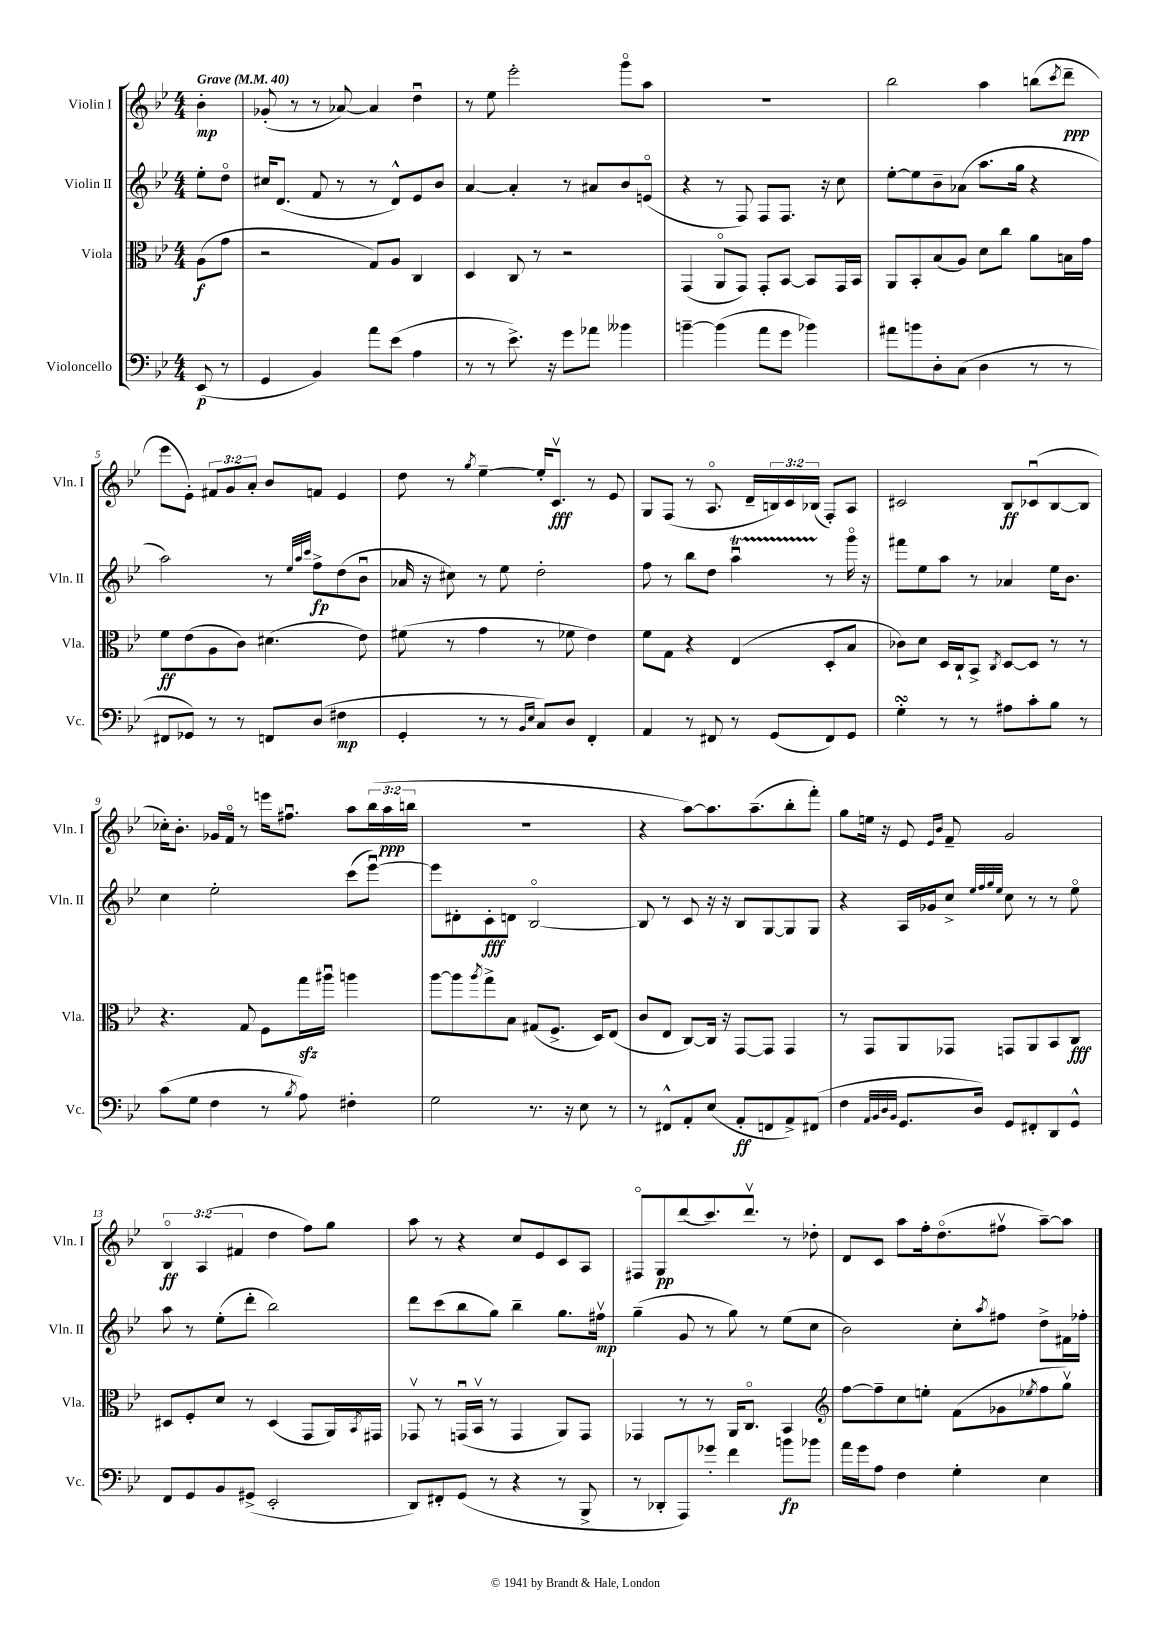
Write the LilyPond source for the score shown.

<<
\new StaffGroup <<
\new Staff = "s0" \with { instrumentName = "Violin I" shortInstrumentName = "Vln. I" } {
    \clef treble \key bes \major \numericTimeSignature \time 4/4 \override Staff.TupletNumber.text = #tuplet-number::calc-fraction-text \partial 4 \tempo "Grave" 4 = 40
    bes'4-.\mp |
    ges'8-.( r8 r8 aes'8~) aes'4 d''4\downbow |
    r8 ees''8 ees'''2-. g'''8\flageolet a''8 |
    R1 |
    bes''2 a''4 b''8( \acciaccatura { c'''8 } d'''8--\ppp |
    ees'''8 ees'8-.) \tuplet 3/2 { fis'8 g'8 a'8-. } bes'8 f'8 ees'4 |
    d''8 r8 \acciaccatura { g''8 } ees''4~-- ees''16-. c'8.\upbow\fff r8 ees'8 |
    g8 f8( r8 a8.\flageolet d'16-- \tuplet 3/2 { b16) c'16 bes16( } f8-.) a8 |
    cis'2 bes8\ff ces'8\downbow( bes8~ bes8 |
    ces''16-.) bes'8.-. ges'16 f'16\flageolet r8 e'''16 fis''8.\downbow a''8 \tuplet 3/2 { bes''16( a''16\ppp b''16 } |
    R1 |
    r4 a''8~) a''8. a''8.--( bes''8-. f'''8-.) |
    g''8 e''16 r16 ees'8 \grace { ees'16 bes'16 } f'8-- g'2 |
    \tuplet 3/2 { bes4\flageolet\ff a4( fis'4 } d''4 f''8) g''8 |
    a''8 r8 r4 c''8 ees'8 c'8 a8 |
    fis8\flageolet g8\pp d'''8( c'''8.) d'''8.\upbow r8 des''8-. |
    d'8 c'8 a''8 f''16-. d''8.\flageolet( fis''8\upbow a''8~--) a''8 \bar "|." |
}
\new Staff = "s1" \with { instrumentName = "Violin II" shortInstrumentName = "Vln. II" } {
    \clef treble \key bes \major \numericTimeSignature \time 4/4 \partial 4
    ees''8-. d''8\flageolet |
    cis''16 d'8.( f'8 r8 r8 d'8-^) ees'8 bes'8 |
    a'4~ a'4-. r8 ais'8 bes'8 e'8\flageolet( |
    r4 r8 f8) f8 f8. r16 c''8 |
    ees''8~-. ees''8 bes'8-- aes'8( a''8. g''16 r4 |
    a''2) r8 \grace { ees''32 a''32 c'''32 } f''8->\fp d''8( bes'8\downbow |
    aes'16 r16 cis''8) r8 ees''8 d''2-. |
    f''8 r8 bes''8 d''8 a''4\downbow\startTrillSpan r8\stopTrillSpan g'''16\flageolet r16 |
    fis'''8 ees''8 a''8 r8 aes'4 ees''16 bes'8. |
    c''4 ees''2-. c'''8( ees'''8~\downbow) |
    ees'''8 dis'8-. c'8-.\fff d'8 bes2~\flageolet |
    bes8 r8 c'8 r16 r16 bes8 g8~ g8 g8 |
    r4 a16 ges'16 c''8-> \grace { ees''32 f''32 g''32 ees''32 } c''8 r8 r8 ees''8\flageolet |
    a''8 r8 ees''8-.( d'''8-. bes''2) |
    d'''8 c'''8( bes''8 g''8) bes''4-- g''8. fis''16\upbow\mp |
    g''4--( g'8 r8 g''8) r8 ees''8( c''8 |
    bes'2) c''8-. \acciaccatura { a''8 } fis''8 d''8-> fis'16 fes''16-. \bar "|." |
}
\new Staff = "s2" \with { instrumentName = "Viola" shortInstrumentName = "Vla." } {
    \clef alto \key bes \major \numericTimeSignature \time 4/4 \partial 4
    a8\f( g'8 |
    r2 g8) a8 c4 |
    d4 c8 r8 r2 |
    g,4( a,8\flageolet g,8) g,8-. bes,8~ bes,8 g,16 bes,16 |
    a,8 bes,8-. bes8( a8) d'8 c''8 a'8 b16 g'16 |
    f'8\ff ees'8( a8 c'8) dis'4.( ees'8) |
    fis'8( r8 g'4 r8 fes'8 ees'4) |
    f'8 g8 r4 ees4( d8-. bes8 |
    ces'8) d'8 d16 c16-! bes,8-> \acciaccatura { c8 } d8~ d8 r8 r8 |
    r4. g8 f8 g''16\sfz ais''16\downbow a''4 |
    a''8~ a''8 \acciaccatura { a''8 } g''8-> bes8 gis8( f8.-> d16) ees8( |
    c'8 ees8 c8~) c16 r16 g,8~ g,8 g,4 |
    r8 g,8 a,8 ges,8 g,8 a,8 bes,8 c8\fff |
    dis8 f8-. d'8 r8 dis4( g,8 a,16) \acciaccatura { bes,8 } gis,16 |
    ges,8\upbow r8 g,16\downbow( bes,16\upbow r8 g,4 a,8) g,8 |
    ges,4 r8 r8 a,16 c8.\flageolet bes,4 |
    \clef treble f''8~ f''8-- c''8 e''8-. f'8( ges'8 \acciaccatura { ees''8 } f''8 g''8\upbow) \bar "|." |
}
\new Staff = "s3" \with { instrumentName = "Violoncello" shortInstrumentName = "Vc." } {
    \clef bass \key bes \major \numericTimeSignature \time 4/4 \partial 4
    ees,8\p( r8 |
    g,4 bes,4) a'8 ees'8( a4 |
    r8 r8 ees'8.->) r16 g'8 aes'8 beses'4 |
    b'4~-- b'4( a'8 g'8 bes'4) |
    ais'8 b'8 d8-. c8( d4 r8 r8 |
    fis,8 ges,8) r8 r8 f,8 d8( fis4\mp |
    g,4-. r8 r8 \grace { bes,16 ees16 } c8) d8 f,4-. |
    a,4 r8 fis,8 r8 g,8( fis,8) g,8 |
    g4-.\turn r8 r8 ais8 c'8-. bes8 r8 |
    c'8( g8 f4 r8 \acciaccatura { bes8 } a8) fis4-. |
    g2 r8. r16 ees8 r8 |
    r8 fis,8-^ a,8-. ees8( a,8-.\ff f,8 a,8->) fis,8( |
    f4 \grace { a,32 bes,32 d32 bes,32 } g,8. d16) g,8 fis,8-. d,8 g,8-^ |
    f,8 g,8 bes,8 gis,8->( ees,2-. |
    d,8) fis,8-. g,8( r8 r4 r8 bes,,8-> |
    r8 des,8-. a,,8) ges'8-. f'4 b'8\fp bes'8 |
    a'16 g'16 a8 f4 g4-. ees4 \bar "|." |
}
>>
>>
